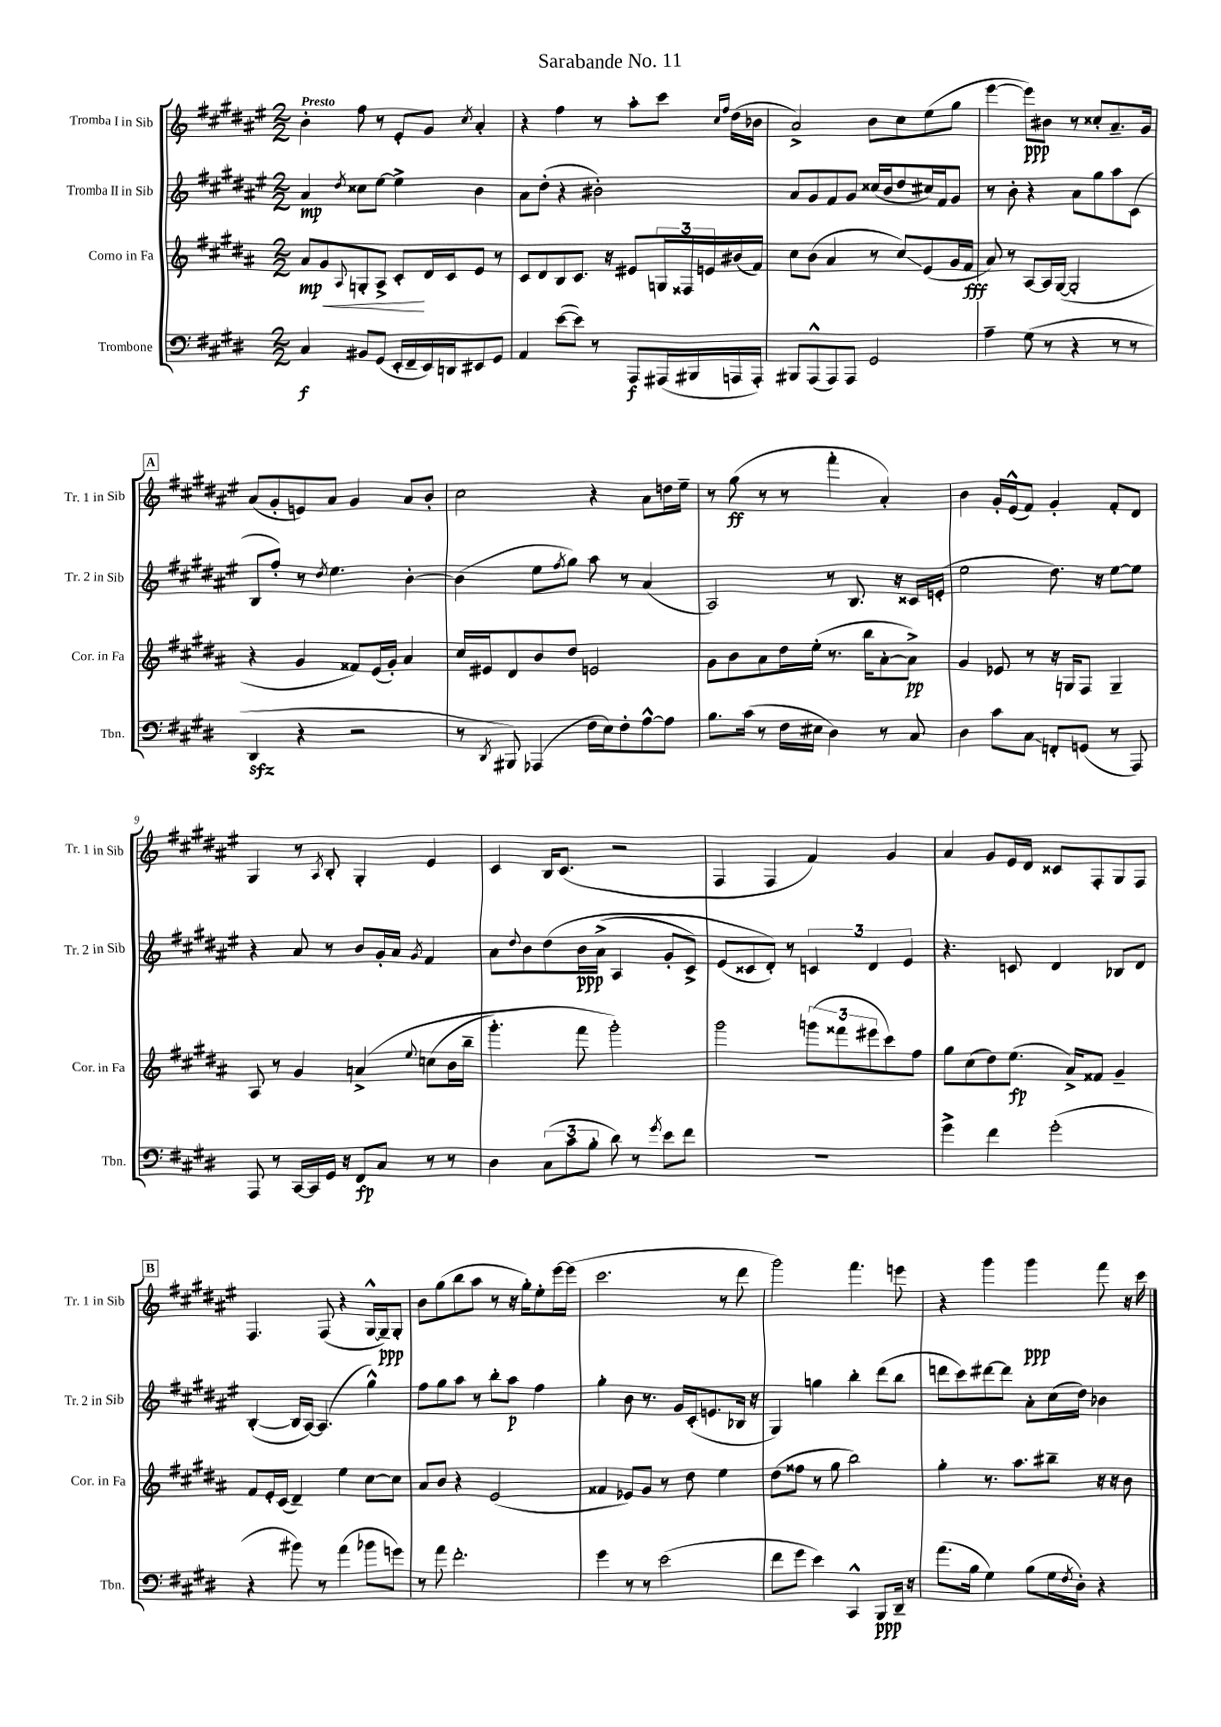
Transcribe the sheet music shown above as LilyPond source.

\header { title = "Sarabande No. 11" }
<<
\new StaffGroup <<
\new Staff = "s0" \with { instrumentName = "Tromba I in Sib" shortInstrumentName = "Tr. 1 in Sib" } {
    \clef treble \key fis \major \numericTimeSignature \time 2/2 \tempo "Presto"
    b'4-. fis''8 r8 eis'8-. gis'8 \acciaccatura { cis''8 } ais'4-. |
    r4 fis''4 r8 ais''8-. cis'''8 \grace { cis''16 fis''16 } dis''16( bes'16 |
    ais'2->) b'8 cis''8 eis''8( gis''8 |
    eis'''4~ eis'''8\ppp) bis'8 r8 cisis''8-. ais'8.-- gis'16 |
    \mark \markup { \box "A" } ais'8( gis'8-. e'8) ais'8 gis'4 ais'8 b'8-. |
    cis''2 r4 ais'8 d''16 eis''16-- |
    r8 gis''8\ff( r8 r8 fis'''4-. ais'4-.) |
    b'4 gis'16-. eis'16-^( fis'8) gis'4-. fis'8-. dis'8 |
    gis4 r8 \acciaccatura { ais8 } b8-. gis4-. eis'4 |
    cis'4 b16 cis'8.( r2 |
    fis4 fis4 fis'4) gis'4 |
    ais'4 gis'8 eis'16 dis'16 cisis'8 fis8-. gis8 fis8 |
    \mark \markup { \box "B" } fis4. fis8( r4 gis16~-^ gis16--\ppp) gis8-. |
    b'8 gis''8( b''8 ais''8 r8 r16 gis''16-.) eis''8-. eis'''16~ eis'''16( |
    cis'''2. r8 dis'''8 |
    gis'''2) fis'''4. e'''8 |
    r4 gis'''4 gis'''4\ppp fis'''8 r16 cis'''16 \bar "|." |
}
\new Staff = "s1" \with { instrumentName = "Tromba II in Sib" shortInstrumentName = "Tr. 2 in Sib" } {
    \clef treble \key fis \major \numericTimeSignature \time 2/2
    ais'4\mp \acciaccatura { dis''8 } cisis''8 eis''8~ eis''4-> b'4 |
    ais'8 dis''8-.( r4 bis'2-.) |
    ais'8 gis'8 fis'8 gis'8 cisis''16( b'16 dis''8 cis''16) fis'16 gis'8 |
    r8 b'8-. r4 ais'8 gis''8 ais''8 cis'8( |
    \mark \markup { \box "A" } b8 fis''8-.) r8 \acciaccatura { dis''8 } eis''4. b'4~-. |
    b'4( eis''8 \acciaccatura { fis''8 } gis''8) ais''8 r8 ais'4( |
    ais2) r8 b8. r16 cisis'16 e'16-.( |
    eis''2 dis''8.) r16 eis''8~ eis''8 |
    r4 ais'8 r8 b'8 gis'16-. ais'16 \acciaccatura { gis'8 } fis'4 |
    ais'8 \appoggiatura { dis''8 } b'8 dis''8\( b'16\ppp ais'16->( ais4 gis'8-. cis'8->) |
    eis'8( cisis'8 dis'8-.)\) r8 \tuplet 3/2 { c'4 dis'4 eis'4 } |
    r4. c'8 dis'4 bes8 dis'8 |
    \mark \markup { \box "B" } b4~-.( b16 ais16~) ais4.( gis''4-^) |
    fis''8 gis''8 ais''8 r8 b''8-. ais''8\p fis''4 |
    gis''4-. b'8 r8. gis'16 cis'16-.( e'8. bes16 r16 |
    gis4) g''4 b''4-. dis'''8( b''8 |
    d'''8 cis'''8) dis'''8~ dis'''8 ais'8-. cis''16( dis''16) bes'4 \bar "|." |
}
\new Staff = "s2" \with { instrumentName = "Corno in Fa" shortInstrumentName = "Cor. in Fa" } {
    \clef treble \key b \major \numericTimeSignature \time 2/2
    ais'8\mp\< gis'8 \appoggiatura { ais8 } g8-. ais8-> cis'8-.\! dis'16 cis'16 e'8 r8 |
    cis'8 dis'8 b8 cis'8. r16 eis'8 \tuplet 3/2 { g16 fisis16 e'16 } bis'16( fis'16) |
    cis''8 b'8( ais'4 r8 cis''8\glissando) e'8( gis'16 fis'16\fff |
    ais'8) r8 ais8~ ais16 gis16~( gis2-. |
    \mark \markup { \box "A" } r4 gis'4 fisis'8) e'16( gis'16-.) ais'4 |
    cis''16 eis'16 dis'8 b'8 dis''8 e'2 |
    gis'8 b'8 ais'8 dis''16 e''16-.( r8. b''16 ais'8~-. ais'8->\pp) |
    gis'4 ees'8 r8 r16 g16 fis8 g4-- |
    ais8 r8 gis'4 a'4->\( \appoggiatura { e''8 } c''8( b'16 b''16-- |
    gis'''4.-.) fis'''8 gis'''2-.\) |
    gis'''2 \tuplet 3/2 { g'''8( fisis'''8 eis'''8 } cis'''8) fis''8 |
    gis''8 cis''8( dis''8) e''8.\fp( ais'16->) fisis'8 gis'4-- |
    \mark \markup { \box "B" } fis'8 e'16-. cis'16( dis'4--) e''4 cis''8~ cis''8 |
    ais'8 b'8 r4 e'2( |
    fisis'4 ees'8) gis'8 r8 dis''8 e''4 |
    dis''8( fisis''8 r8 gis''8 b''2) |
    gis''4-. r8. ais''8. bis''8-- r16 r16 b'8 \bar "|." |
}
\new Staff = "s3" \with { instrumentName = "Trombone" shortInstrumentName = "Tbn." } {
    \clef bass \key e \major \numericTimeSignature \time 2/2
    cis4\f bis,8 gis,8( e,16-. fis,16-- e,16) d,16 eis,8 gis,8 |
    a,4 e'8~( e'8) r8 a,,8\f ais,,16( bis,,16 a,,16 a,,16-.) |
    bis,,8 a,,8-^( a,,8) a,,8 gis,2 |
    a4-- gis8( r8 r4 r8 r8 |
    \mark \markup { \box "A" } dis,4\sfz r4 r2 |
    r8 \acciaccatura { dis,8 } bis,,8) aes,,4( fis16 e16) fis8-. a8~-^ a8 |
    b8. cis'16( r8 fis16 eis16 dis4) r8 cis8 |
    dis4 cis'8 cis8\glissando f,8-. g,8( r8 a,,8) |
    a,,8 r8 cis,16~ cis,16 gis,16 r16 fis,8\fp cis8 r8 r8 |
    dis4 \tuplet 3/2 { cis8( cis'8 b8-. } dis'8) r8 \acciaccatura { gis'8 } e'8 fis'8 |
    R1 |
    gis'4-> fis'4 gis'2-.( |
    \mark \markup { \box "B" } r4 bis'8) r8 a'4( bes'8 g'8) |
    r8 a'8 fis'2.-. |
    gis'4 r8 r8 e'2( |
    fis'8 gis'8 e'4) cis,4-^ b,,8\ppp dis,16-- r16 |
    a'8.( b16 gis4) b8( gis16 \acciaccatura { fis8 } dis16-.) r4 \bar "|." |
}
>>
>>
